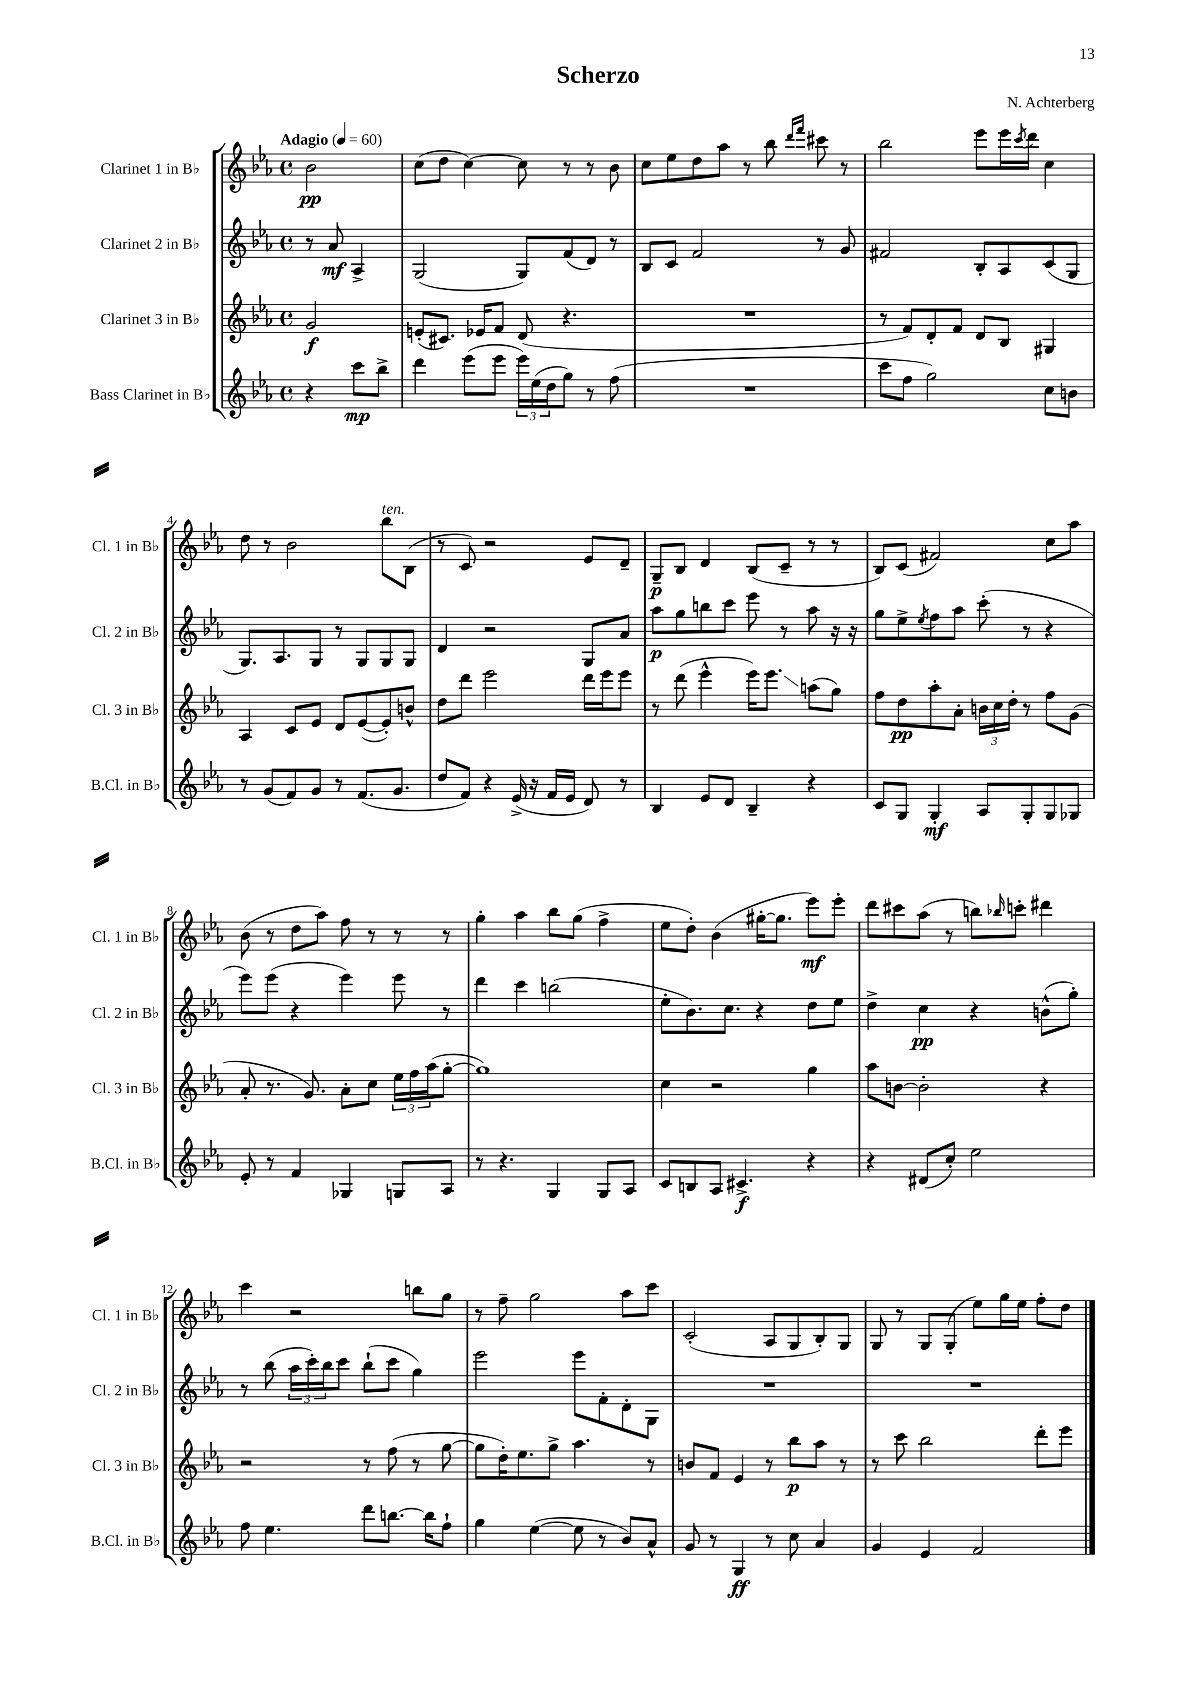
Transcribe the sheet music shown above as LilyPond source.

\header { title = "Scherzo" composer = "N. Achterberg" }
<<
\new StaffGroup <<
\new Staff = "s0" \with { instrumentName = "Clarinet 1 in Bb" shortInstrumentName = "Cl. 1 in Bb" } {
    \clef treble \key ees \major \defaultTimeSignature \time 4/4 \partial 2 \tempo "Adagio" 4 = 60
    bes'2\pp |
    c''8( d''8 c''4~) c''8 r8 r8 bes'8 |
    c''8 ees''8 d''8 aes''8 r8 bes''8 \grace { d'''16 f'''16 } cis'''8 r8 |
    bes''2 ees'''8 ees'''16 \acciaccatura { c'''8 } d'''16 c''4 |
    d''8 r8 bes'2 bes''8^\markup { \italic "ten." } bes8( |
    r8 c'8) r2 ees'8 d'8-- |
    g8--\p bes8 d'4 bes8( c'8-- r8 r8 |
    bes8) c'8( fis'2) c''8 aes''8 |
    bes'8( r8 d''8 aes''8) f''8 r8 r8 r8 |
    g''4-. aes''4 bes''8 g''8( f''4-> |
    ees''8 d''8-.) bes'4( gis''16~-. gis''8. ees'''8\mf) ees'''8-. |
    d'''8 cis'''8 aes''8( r8 b''8) \grace { bes''16 } c'''8-. dis'''4 |
    c'''4 r2 b''8 g''8 |
    r8 f''8-- g''2 aes''8 c'''8 |
    c'2-.( aes8 g8 bes8-.) g8 |
    g8 r8 g8 g8-.( ees''8) g''16 ees''16 f''8-. d''8 \bar "|." |
}
\new Staff = "s1" \with { instrumentName = "Clarinet 2 in Bb" shortInstrumentName = "Cl. 2 in Bb" } {
    \clef treble \key ees \major \defaultTimeSignature \time 4/4 \partial 2
    r8 aes'8\mf aes4-> |
    g2( g8) f'8( d'8) r8 |
    bes8 c'8 f'2 r8 g'8 |
    fis'2 bes8-. aes8 c'8( g8 |
    g8.) aes8. g8 r8 g8 g8 g8 |
    d'4 r2 g8 aes'8 |
    aes''8\p g''8 b''8 c'''8 ees'''8 r8 aes''8 r16 r16 |
    g''8 ees''8-> \acciaccatura { ees''8 } f''8 aes''8 c'''8-.( r8 r4 |
    ees'''8) ees'''8( r4 ees'''4) ees'''8 r8 |
    d'''4 c'''4 b''2( |
    ees''8-. bes'8.) c''8. r4 d''8 ees''8 |
    d''4-> c''4\pp r4 b'8-^( g''8-.) |
    r8 bes''8( \tuplet 3/2 { aes''16 c'''16-.) bes''16 } c'''8 bes''8-!( c'''8 g''4) |
    ees'''2 ees'''8 f'8-. d'8-. g8 |
    R1 |
    R1 \bar "|." |
}
\new Staff = "s2" \with { instrumentName = "Clarinet 3 in Bb" shortInstrumentName = "Cl. 3 in Bb" } {
    \clef treble \key ees \major \defaultTimeSignature \time 4/4 \partial 2
    g'2\f |
    e'8-.( cis'8.) ees'16 f'8 d'8( r4. |
    R1 |
    r8 f'8) d'8-. f'8 d'8 bes8 gis4 |
    aes4 c'8 ees'8 d'8 ees'8~( ees'8-.) b'8-^ |
    d''8 d'''8 ees'''2 d'''16 ees'''16 ees'''8 |
    r8 d'''8( ees'''4-^ ees'''16) ees'''8.\glissando a''8( g''8) |
    f''8 d''8\pp aes''8-. aes'8-. \tuplet 3/2 { b'16 c''16 d''16-. } r8 f''8 g'8( |
    aes'8-. r8. g'8.) aes'8-. c''8 \tuplet 3/2 { ees''16 f''16 aes''16( } g''8~-. |
    g''1) |
    c''4 r2 g''4 |
    aes''8 b'8~ b'2-. r4 |
    r2 r8 f''8( r8 g''8~ |
    g''8 d''16-.) ees''8. g''8-> aes''4. r8 |
    b'8 f'8 ees'4 r8 bes''8\p aes''8 r8 |
    r8 c'''8 bes''2 d'''8-. ees'''8 \bar "|." |
}
\new Staff = "s3" \with { instrumentName = "Bass Clarinet in Bb" shortInstrumentName = "B.Cl. in Bb" } {
    \clef treble \key ees \major \defaultTimeSignature \time 4/4 \partial 2
    r4 c'''8\mp bes''8-> |
    d'''4 ees'''8( ees'''8 \tuplet 3/2 { ees'''16) ees''16( d''16 } g''8) r8 f''8( |
    R1 |
    c'''8 f''8 g''2) c''8 b'8 |
    r8 g'8( f'8) g'8 r8 f'8.( g'8. |
    d''8 f'8) r4 ees'16->( r16 f'16 ees'16 d'8) r8 |
    bes4 ees'8 d'8 bes4-- r4 |
    c'8 g8 g4-.\mf aes8 g8-. g8 ges8 |
    ees'8-. r8 f'4 ges4 g8 aes8 |
    r8 r4. g4 g8 aes8 |
    c'8 b8 aes8 cis'4.->\f r4 |
    r4 dis'8( c''8-.) ees''2 |
    f''8 ees''4. d'''8 b''8.~ b''16 f''8-! |
    g''4 ees''4~( ees''8 r8 bes'8) aes'8-^ |
    g'8 r8 g4\ff r8 c''8 aes'4 |
    g'4 ees'4 f'2 \bar "|." |
}
>>
>>
